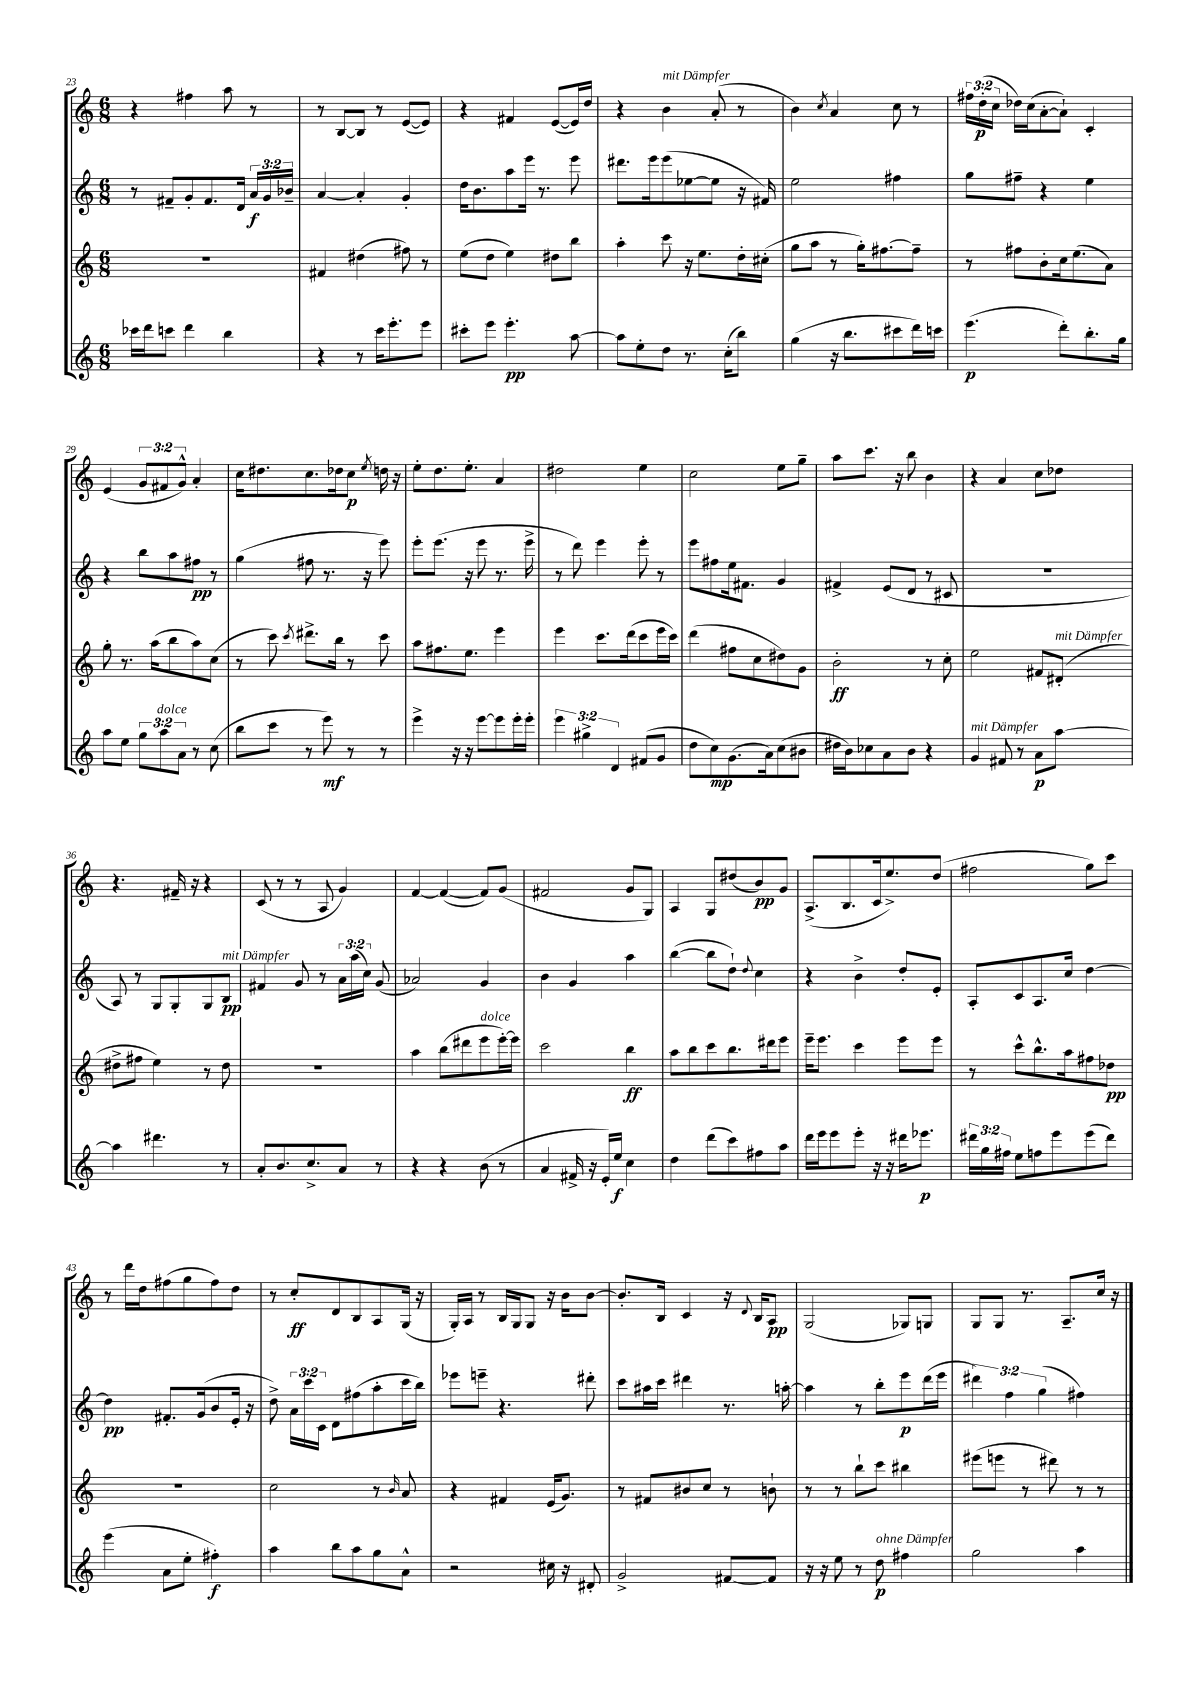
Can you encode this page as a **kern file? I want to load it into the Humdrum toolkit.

**kern	**dynam	**kern	**dynam	**kern	**dynam	**kern	**dynam
*part4	*part4	*part3	*part3	*part2	*part2	*part1	*part1
*staff4	*staff4	*staff3	*staff3	*staff2	*staff2	*staff1	*staff1
*clefG2	*	*clefG2	*	*clefG2	*	*clefG2	*
*k[]	*	*k[]	*	*k[]	*	*k[]	*
*M6/8	*	*M6/8	*	*M6/8	*	*M6/8	*
=23	=23	=23	=23	=23	=23	=23	=23
16ccc-X\LL	.	2.r	.	8r	.	4r	.
16ddd\J	.	.	.	.	.	.	.
8cccn\J	.	.	.	8f#X~/L	.	.	.
4ddd\	.	.	.	8g'/	.	4ff#X\	.
.	.	.	.	8.f#/	.	.	.
4bb\	.	.	.	.	.	8aa\	.
.	.	.	.	16d/Jk	.	.	.
.	.	.	.	24a/LL	f	8r	.
.	.	.	.	24g/	.	.	.
.	.	.	.	24b-X~/JJ	.	.	.
=24	=24	=24	=24	=24	=24	=24	=24
4r	.	4f#X/	.	[4a/	.	8r	.
.	.	.	.	.	.	[8B/L	.
8r	.	(4dd#X\	.	4a'/]	.	8B/J]	.
16ccc\KL	.	.	.	.	.	8r	.
8.eee'\	.	.	.	.	.	.	.
.	.	8ff#X\)	.	4g'/	.	([8e/L	.
8eee\J	.	8r	.	.	.	8e/J])	.
=25	=25	=25	=25	=25	=25	=25	=25
8ccc#X'\L	.	(8ee\L	.	16dd\KL	.	4r	.
.	.	.	.	8.b\	.	.	.
8eee\J	.	8dd\J	.	.	.	.	.
4.eee'\	pp	4ee\)	.	8aa\	.	4f#X/	.
.	.	.	.	16eee\Jk	.	.	.
.	.	.	.	8.r	.	.	.
.	.	8dd#X\L	.	.	.	([8e/L	.
[8aa\	.	8bb\J	.	8eee\	.	16e/L])	.
.	.	.	.	.	.	16dd/JJ	.
=26	=26	=26	=26	=26	=26	=26	=26
8aa\L]	.	4aa'\	.	8.ddd#X\L	.	4r	.
8ee'\	.	.	.	.	.	.	.
.	.	.	.	16eee\k	.	.	.
!	!	!	!	!	!	!LO:TX:a:i:t=mit Dämpfer	!
8dd\J	.	8ccc\	.	(8eee\	.	4b\	.
8.r	.	16r	.	[8ee-X\	.	.	.
.	.	8.ee\L	.	.	.	.	.
.	.	.	.	8ee-\J]	.	(8a'/	.
(16cc'\KL	.	.	.	.	.	.	.
8bb\J)	.	16dd'\L	.	16r	.	8r	.
.	.	(16cc#X'\JJ	.	16f#X/)	.	.	.
=27	=27	=27	=27	=27	=27	=27	=27
(4gg\	.	8gg\L	.	2ee\	.	4b\)	.
.	.	8aa\J	.	.	.	.	.
.	.	.	.	.	.	8qcc/	.
16r	.	8r	.	.	.	4a/	.
8.bb\L	.	.	.	.	.	.	.
.	.	16gg'\KL)	.	.	.	.	.
.	.	[8.ff#X\	.	.	.	.	.
8ccc#X\	.	.	.	4ff#X\	.	8cc\	.
16ddd\L)	.	8ff#~\J]	.	.	.	8r	.
16cccn\JJ	.	.	.	.	.	.	.
=28	=28	=28	=28	=28	=28	=28	=28
(4.eee\	p	8r	.	8gg\L	.	24ff#X\LL	.
.	.	.	.	.	.	(24dd'\	p
.	.	.	.	.	.	24cc\JJ	.
.	.	8ff#X\L	.	8ff#X~\J	.	16dd-X\LL)	.
.	.	.	.	.	.	(16cc\J	.
.	.	8b'\	.	4r	.	[8a'\	.
8ddd'\L)	.	16cc\k	.	.	.	8a`\J])	.
.	.	(8.ee\	.	.	.	.	.
8.bb'\	.	.	.	4ee\	.	4c'/	.
.	.	8a\J)	.	.	.	.	.
16gg\Jk	.	.	.	.	.	.	.
!!LO:LB:g=z
=29	=29	=29	=29	=29	=29	=29	=29
8aa\L	.	8gg'\	.	4r	.	(4e/	.
8ee\J	.	8.r	.	.	.	.	.
12gg\L	.	.	.	8bb\L	.	12g/L	.
.	.	(16aa\KL	.	.	.	.	.
!LO:TX:a:i:t=dolce	!	!	!	!	!	!	!
12aa\	.	.	.	.	.	12f#X/	.
.	.	8bb\	.	8aa\	.	.	.
12a\J	.	.	.	.	.	12g^^/J)	.
8r	.	8aa\)	.	8ff#X\J	pp	4a'/	.
(8cc\	.	(8cc\J	.	8r	.	.	.
=30	=30	=30	=30	=30	=30	=30	=30
8bb\L	.	8r	.	(4gg\	.	16cc\KL	.
.	.	.	.	.	.	8.dd#X\	.
8ccc\J	.	8ccc\)	.	.	.	.	.
.	.	8qccc/	.	.	.	.	.
8r	.	8.ddd#X^\L	.	8ff#X\	.	8.cc\	.
8eee\)	mf	.	.	8.r	.	.	.
.	.	16bb\Jk	.	.	.	16dd-X\k	.
8r	.	8r	.	.	.	8cc\J	p
.	.	.	.	16r	.	.	.
.	.	.	.	.	.	8qee/	.
8r	.	8ccc\	.	8eee\)	.	16ddn\	.
.	.	.	.	.	.	16r	.
=31	=31	=31	=31	=31	=31	=31	=31
4eee^\	.	8aa\L	.	8eee'\L	.	8ee'\L	.
.	.	8.ff#X\	.	(8.eee\J	.	8.dd\	.
16r	.	.	.	.	.	.	.
16r	.	8.ee\J	.	16r	.	8.ee'\J	.
[8eee\L	.	.	.	8eee\	.	.	.
8eee\]	.	4eee\	.	8.r	.	4a/	.
16eee'\L	.	.	.	.	.	.	.
16eee'\JJ	.	.	.	16eee^\	.	.	.
=32	=32	=32	=32	=32	=32	=32	=32
6eee\	.	4eee\	.	8r	.	2dd#X\	.
.	.	.	.	8ddd\)	.	.	.
6gg#X^\	.	.	.	.	.	.	.
.	.	8.ccc\L	.	4eee\	.	.	.
6d/	.	.	.	.	.	.	.
.	.	(16ddd\k	.	.	.	.	.
(8f#X/L	.	8ccc\	.	8eee'\	.	4ee\	.
8g/J	.	16eee\L	.	8r	.	.	.
.	.	16ccc\JJ)	.	.	.	.	.
=33	=33	=33	=33	=33	=33	=33	=33
8dd\L	.	(4ddd\	.	8eee\L	.	2cc\	.
8cc\)	mp	.	.	8ff#X\	.	.	.
(8.g\	.	8ff#X\L	.	16ee\k	.	.	.
.	.	.	.	8.f#X\J	.	.	.
.	.	8cc\	.	.	.	.	.
16a\k)	.	.	.	.	.	.	.
(8cc\	.	8dd#X\)	.	4g/	.	8ee\L	.
8b#X\J	.	8g\J	.	.	.	8gg~\J	.
=34	=34	=34	=34	=34	=34	=34	=34
16dd#X\LL	.	2b'\	ff	4f#X^/	.	8aa\L	.
16b\J)	.	.	.	.	.	.	.
8cc-X\	.	.	.	.	.	8.ccc\J	.
8a\	.	.	.	(8e/L	.	.	.
.	.	.	.	.	.	16r	.
8b\J	.	.	.	8d/J	.	8bb\	.
4r	.	8r	.	8r	.	4b\	.
.	.	8cc'\	.	8c#X/	.	.	.
=35	=35	=35	=35	=35	=35	=35	=35
!LO:TX:a:i:t=mit Dämpfer	!	!	!	!	!	!	!
4g/	.	2ee\	.	2.r	.	4r	.
8f#X/	.	.	.	.	.	4a/	.
8r	.	.	.	.	.	.	.
8a\L	p	8f#X/L	.	.	.	8cc\L	.
!	!	!LO:TX:a:i:t=mit Dämpfer	!	!	!	!	!
[8aa\J	.	(8d#X'/J	.	.	.	8dd-X\J	.
!!LO:LB:g=z
=36	=36	=36	=36	=36	=36	=36	=36
4aa\]	.	8dd#X^\L	.	8A/)	.	4.r	.
.	.	8ff#X\J	.	8r	.	.	.
4.ddd#X\	.	4ee\)	.	8G/L	.	.	.
.	.	.	.	8G'/	.	16f#X~/	.
.	.	.	.	.	.	16r	.
.	.	8r	.	8G/	.	4r	.
!	!	!	!	!LO:TX:a:i:t=mit Dämpfer	!	!	!
8r	.	8dd#\	.	8B/J	pp	.	.
=37	=37	=37	=37	=37	=37	=37	=37
8a'/L	.	2.r	.	4f#X/	.	(8c/	.
8.b/	.	.	.	.	.	8r	.
.	.	.	.	8g/	.	8r	.
8.cc^/	.	.	.	.	.	.	.
.	.	.	.	8r	.	8A/	.
8a/J	.	.	.	24a\LL	.	4g/)	.
.	.	.	.	(24aa\	.	.	.
.	.	.	.	24cc\JJ)	.	.	.
8r	.	.	.	(8g/	.	.	.
=38	=38	=38	=38	=38	=38	=38	=38
4r	.	4aa\	.	2a-X/)	.	[4f/	.
4r	.	(8bb\L	.	.	.	(4f/_	.
.	.	8ddd#X\	.	.	.	.	.
!	!	!LO:TX:a:i:t=dolce	!	!	!	!	!
(8b\	.	8eee\	.	4g/	.	8f/L])	.
8r	.	[16eee'\L)	.	.	.	(8g/J	.
.	.	16eee\JJ]	.	.	.	.	.
=39	=39	=39	=39	=39	=39	=39	=39
4a/	.	2ccc\	.	4b\	.	2f#X/	.
16f#X^/	.	.	.	4g/	.	.	.
16r	.	.	.	.	.	.	.
16e'/LL)	.	.	.	.	.	.	.
16ee/JJ	f	.	.	.	.	.	.
4cc\	.	4bb\	ff	4aa\	.	8g/L	.
.	.	.	.	.	.	8G/J)	.
=40	=40	=40	=40	=40	=40	=40	=40
4dd\	.	8aa\L	.	([4bb\	.	4A/	.
.	.	8bb\	.	.	.	.	.
(8ddd\L	.	8ccc\	.	8bb\L]	.	8G/L	.
8ccc\)	.	8.bb\	.	8dd`\J)	.	(8dd#X/	.
.	.	.	.	8qqdd/	.	.	.
8ff#X\	.	.	.	4cc\	.	8b/)	pp
.	.	16ddd#X\k	.	.	.	.	.
8aa\J	.	8eee\J	.	.	.	8g/J	.
=41	=41	=41	=41	=41	=41	=41	=41
16ddd\LL	.	16eee~\KL	.	4r	.	(8.A^/L	.
16eee\J	.	8.eee\J	.	.	.	.	.
8eee\	.	.	.	.	.	.	.
.	.	.	.	.	.	8.B/	.
8eee'\J	.	4ccc\	.	4b^\	.	.	.
16r	.	.	.	.	.	16c/k	.
16r	.	.	.	.	.	8.ee^/)	.
16ddd#X\KL	.	8eee\L	.	8dd'/L	.	.	.
8.eee-X\J	p	.	.	.	.	.	.
.	.	8eee\J	.	8e'/J	.	(8dd/J	.
=42	=42	=42	=42	=42	=42	=42	=42
24ddd#X\LL	.	8r	.	8A'/L	.	2ff#X\	.
24gg\	.	.	.	.	.	.	.
24ff#X\JJ	.	.	.	.	.	.	.
8ee\L	.	8ccc^^\L	.	8c/	.	.	.
8ffn\	.	8.bb^^\	.	8.A/	.	.	.
8eee\	.	.	.	.	.	.	.
.	.	16aa\k	.	16cc/Jk	.	.	.
(8eee\	.	8ff#X\	.	[4dd\	.	8gg\L)	.
8ddd#\J)	.	8dd-X\J	pp	.	.	8ccc\J	.
!!LO:LB:g=z
=43	=43	=43	=43	=43	=43	=43	=43
(4eee\	.	2.r	.	4dd\]	pp	8r	.
.	.	.	.	.	.	16ddd\LL	.
.	.	.	.	.	.	16dd\J	.
8a\L	.	.	.	8.f#X'/L	.	(8ff#X\	.
8ee'\J	.	.	.	.	.	8gg\	.
.	.	.	.	(16g/k	.	.	.
4ff#X'\)	f	.	.	8b/	.	8ff#\)	.
.	.	.	.	16e'/Jk	.	8dd\J	.
.	.	.	.	16r	.	.	.
=44	=44	=44	=44	=44	=44	=44	=44
4aa\	.	2cc\	.	8dd^\)	.	8r	.
.	.	.	.	24a\LL	.	8cc'/L	ff
.	.	.	.	24ccc\	.	.	.
.	.	.	.	24c\JJ	.	.	.
8bb\L	.	.	.	8d\L	.	8d/	.
8aa\	.	.	.	(8ff#X\	.	8B/	.
8gg\	.	8r	.	8aa'\	.	8A/	.
.	.	16qqb/	.	.	.	.	.
8a^^\J	.	8a/	.	16ccc\L	.	(16G/Jk	.
.	.	.	.	16bb\JJ)	.	16r	.
=45	=45	=45	=45	=45	=45	=45	=45
2r	.	4r	.	8eee-X\L	.	16G'/LL)	.
.	.	.	.	.	.	16A/JJ	.
.	.	.	.	8eeen~\J	.	8r	.
.	.	4f#X/	.	4.r	.	16B/LL	.
.	.	.	.	.	.	16G/J	.
.	.	.	.	.	.	8G/J	.
16cc#X\	.	(16e/KL	.	.	.	16r	.
16r	.	8.g/J)	.	.	.	16b\KL	.
8d#X'/	.	.	.	8ddd#X'\	.	[8b\J	.
=46	=46	=46	=46	=46	=46	=46	=46
2g^/	.	8r	.	8ccc\L	.	8.b'/L]	.
.	.	8f#X/L	.	16aa#X\L	.	.	.
.	.	.	.	16ccc\JJ	.	16B/Jk	.
.	.	8b#X/	.	4ddd#X\	.	4c/	.
.	.	8cc/J	.	.	.	.	.
[8f#X/L	.	8r	.	8.r	.	16r	.
.	.	.	.	.	.	8qqd/	.
.	.	.	.	.	.	16B/KL	.
8f#/J]	.	8bn`\	.	.	.	8A/J	pp
.	.	.	.	[16aan'\	.	.	.
=47	=47	=47	=47	=47	=47	=47	=47
16r	.	8r	.	4aa\]	.	(2G/	.
16r	.	.	.	.	.	.	.
8ee\	.	8r	.	.	.	.	.
8r	.	8bb`\L	.	8r	.	.	.
!LO:TX:a:i:t=ohne Dämpfer	!	!	!	!	!	!	!
8dd\	p	8ccc\J	.	8bb'\L	.	.	.
4ff#X\	.	4bb#X\	.	8eee\	p	8G-X/L)	.
.	.	.	.	(16ddd\L	.	8Gn/J	.
.	.	.	.	16eee\JJ	.	.	.
=48	=48	=48	=48	=48	=48	=48	=48
2gg\	.	(8eee#X\L	.	6ddd#X\)	.	8G/L	.
.	.	8eeen\J	.	.	.	8G/J	.
.	.	.	.	6ff\	.	.	.
.	.	8r	.	.	.	8.r	.
.	.	.	.	(6gg\	.	.	.
.	.	8ddd#X\)	.	.	.	.	.
.	.	.	.	.	.	8.A~/L	.
4aa\	.	8r	.	4ff#X\)	.	.	.
.	.	8r	.	.	.	16cc/Jk	.
.	.	.	.	.	.	16r	.
==	==	==	==	==	==	==	==
*-	*-	*-	*-	*-	*-	*-	*-
